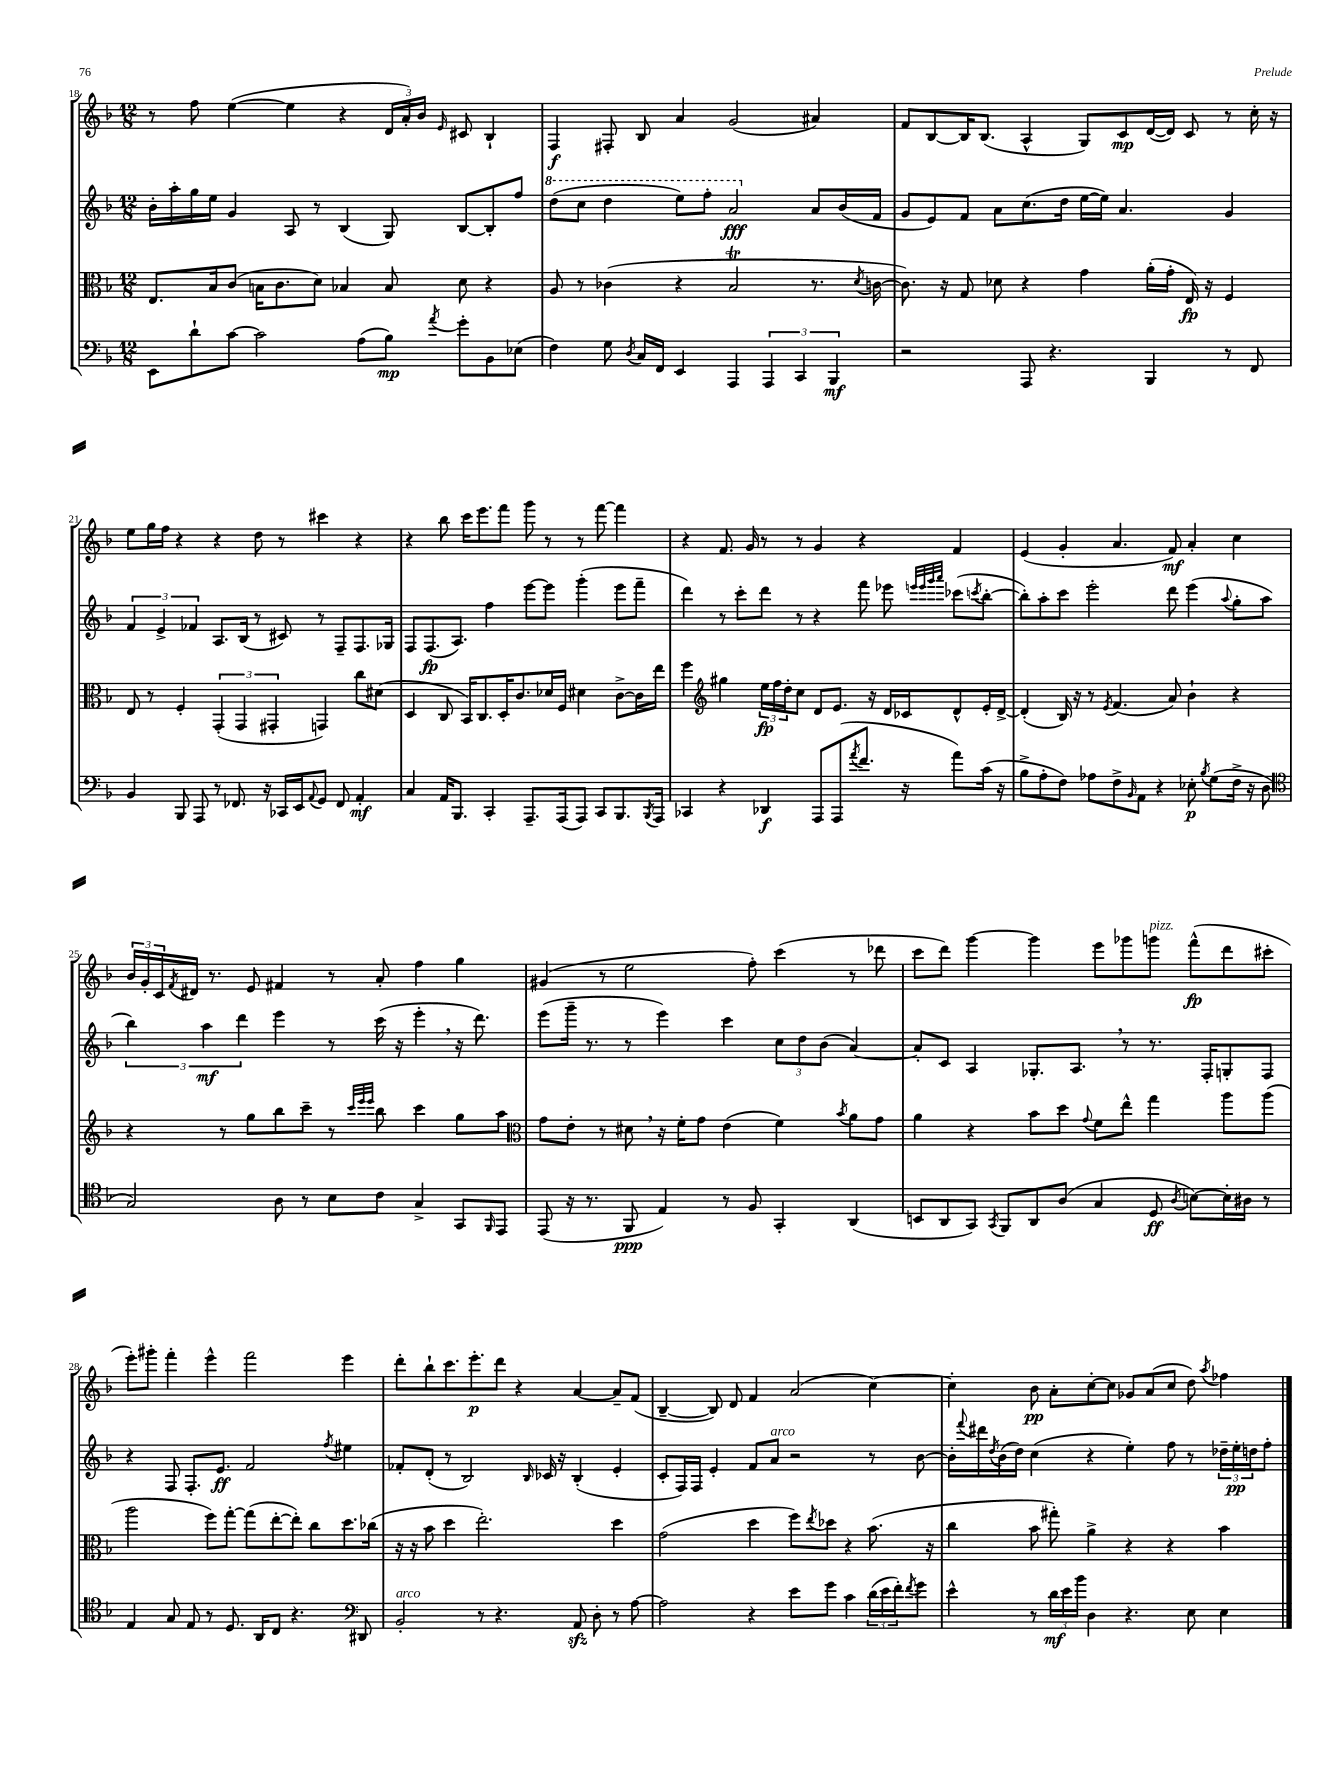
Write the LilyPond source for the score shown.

<<
\new StaffGroup <<
\new Staff = "s0" {
    \clef treble \key f \major \numericTimeSignature \time 12/8
    r8 f''8 e''4~( e''4 r4 \tuplet 3/2 { d'16 a'16-.) bes'16 } \grace { e'16 } cis'8 bes4-! |
    f4\f fis8-. bes8 a'4 g'2( ais'4) |
    f'8 bes8~ bes16 bes8.( a4-^ g8) c'8\mp d'16~( d'16) c'8 r8 c''16-. r16 |
    e''8 g''16 f''16 r4 r4 d''8 r8 cis'''4 r4 |
    r4 bes''8 c'''16 e'''8. f'''8 g'''8 r8 r8 f'''8~ f'''4 |
    r4 f'8. g'16 r8 r8 g'4 r4 f'4 |
    e'4( g'4-. a'4. f'8\mf) a'4-. c''4 |
    \tuplet 3/2 { bes'16 g'16-. c'16 } \acciaccatura { f'8 } dis'16 r8. e'8 fis'4 r8 a'8-. f''4 g''4 |
    gis'4( r8 e''2 f''8-.) c'''4( r8 des'''8 |
    c'''8 d'''8) g'''4~ g'''4 e'''8 ges'''8 g'''8^\markup { \italic "pizz." } f'''8-^\fp( d'''8 cis'''8-. |
    e'''8-.) gis'''8-. f'''4-. e'''4-^ f'''2 e'''4 |
    d'''8-. bes''8-! c'''8. e'''8.-.\p d'''8 r4 a'4~ a'8-- f'8( |
    bes4~-- bes8) d'8 f'4 a'2( c''4~) |
    c''4-. bes'8\pp a'8-. c''8~-. c''8 ges'8 a'8( c''8 d''8) \acciaccatura { a''8 } fes''4 \bar "|." |
}
\new Staff = "s1" {
    \clef treble \key f \major \numericTimeSignature \time 12/8
    bes'16-. a''16-. g''16 e''16 g'4 a8 r8 bes4( g8) bes8~ bes8-. f''8 |
    \ottava #1 d'''8( c'''8 d'''4 e'''8) f'''8-. a''2\fff \ottava #0 a'8 bes'16( f'16 |
    g'8 e'8) f'8 a'8 c''8.( d''16 e''16~ e''16) a'4. g'4 |
    \tuplet 3/2 { f'4 e'4-> fes'4 } a8. bes16( r8 cis'8) r8 f8-- f8. ges16 |
    f8 f8.\fp( a8.) f''4 e'''8~ e'''8 g'''4-.( e'''8 f'''8-- |
    d'''4) r8 c'''8-. d'''8 r8 r4 f'''8 ees'''8 \grace { e'''32 e'''32 g'''32 a'''32 } ces'''8( \acciaccatura { c'''8 } bes''8~-. |
    bes''8-.) a''8-. c'''8 e'''2-. d'''8 e'''4( \appoggiatura { a''8 } g''8-. a''8 |
    \tuplet 3/2 { bes''4) a''4\mf d'''4 } e'''4 r8 c'''16( r16 e'''4-. \breathe r16 d'''8.) |
    e'''8( g'''16-- r8. r8 e'''4) c'''4 \tuplet 3/2 { c''8 d''8 bes'8( } a'4~) |
    a'8-. c'8 a4 ges8.-. a8. \breathe r8 r8. f16-. g8-. f8 |
    r4 f8 f8.-. e'8.\ff f'2 \acciaccatura { f''8 } eis''4 |
    fes'8-. d'8-.( r8 bes2) \grace { bes16 } ces'16 r16 bes4-.( e'4-. |
    c'8-. f16) f16 e'4-. f'8 a'8^\markup { \italic "arco" } r2 r8 bes'8~ |
    bes'16-. \appoggiatura { f'''8 } dis'''16 \acciaccatura { d''8 } bes'16( d''16) c''4( r4 e''4-.) f''8 r8 \tuplet 3/2 { des''16-- e''16-.\pp d''16 } f''8-. \bar "|." |
}
\new Staff = "s2" {
    \clef alto \key f \major \numericTimeSignature \time 12/8
    e8. bes16 c'8( b16 c'8. d'8) bes4 bes8 d'8 r4 |
    a8 r8 ces'4( r4 bes2\trill r8. \acciaccatura { d'8 } c'16~ |
    c'8.) r16 g8 des'8 r4 g'4 a'16-.( g'16-. e16\fp) r16 f4 |
    e8 r8 f4-. \tuplet 3/2 { g,4-.( g,4 gis,4-. } g,4) c''8 dis'8( |
    d4 c8 bes,16) c8. d16-. c'8. des'16 f16 dis'4 c'8~-> c'16 e''16 |
    f''4 \clef treble gis''4 \tuplet 3/2 { e''16\fp f''16 d''16-. } c''8 d'8 e'8. r16 d'16 ces'16 d'8-^ e'16-. d'16~-> |
    d'4-.( bes16) r16 r8 \acciaccatura { e'8 } f'4.( a'8) bes'4-! r4 |
    r4 r8 g''8 bes''8 c'''8-- r8 \grace { c'''32 e'''32 e'''32 } bes''8 c'''4 g''8 a''8 |
    \clef alto g'8 e'8-. r8 dis'8 \breathe r16 f'16-. g'8 e'4( f'4) \acciaccatura { bes'8 } a'8 g'8 |
    a'4 r4 bes'8 d''8 \appoggiatura { g'8 } f'8 e''8-^ g''4 a''8 a''8( |
    a''2 f''8) g''8~-. g''8( e''8~-. e''8-.) c''8 d''8. ces''16( |
    r16 r16 bes'8 d''4 e''2.-.) d''4 |
    g'2( d''4 f''8) \acciaccatura { e''8 } des''8 r4 bes'8.( r16 |
    c''4 bes'8 gis''8-.) a'4-> r4 r4 bes'4 \bar "|." |
}
\new Staff = "s3" {
    \clef bass \key f \major \numericTimeSignature \time 12/8
    e,8 d'8-! c'8~ c'2 a8( bes8\mp) \acciaccatura { a'8 } g'8-. bes,8 ees8( |
    f4) g8 \acciaccatura { d8 } c16 f,16 e,4 a,,4 \tuplet 3/2 { a,,4 c,4 bes,,4\mf } |
    r2 a,,8 r4. bes,,4 r8 f,8 |
    bes,4 bes,,8 a,,8 r8 fes,8. r16 ces,16 e,16 \appoggiatura { a,8 } g,8 fes,8 a,4-.\mf |
    c4 a,16 bes,,8. c,4-. a,,8.-- a,,16( a,,8) c,8 bes,,8. \acciaccatura { bes,,8 } a,,16 |
    ces,4 r4 des,4\f a,,8 a,,8( \acciaccatura { a'8 } f'8. r16 a'8) c'16( r16 |
    bes8-> a8-. f8) aes8 f8-> \grace { bes,16 } a,8 r4 ees8-.\p \acciaccatura { bes8 } g8( f16-> r16 d8 |
    \clef tenor g2) a8 r8 bes8 c'8 g4-> g,8 \grace { f,16 } e,8 |
    e,8( r16 r8. f,8\ppp e4) r8 f8 g,4-. a,4( |
    b,8 a,8 g,8) \acciaccatura { g,8 } f,8 a,8 a8( g4 d8\ff \acciaccatura { a8 } b8~) b16-. ais16 r8 |
    e4 g8 e8 r8 d8. a,16 c8 r4. \clef bass dis,8 |
    bes,2-.^\markup { \italic "arco" } r8 r4. a,8\sfz d8-. r8 a8~ |
    a2 r4 e'8 g'8 c'4 \tuplet 3/2 { d'16( e'16 f'16-.) } \acciaccatura { f'8 } g'8 |
    e'4-^ r8 \tuplet 3/2 { d'16\mf e'16 bes'16 } d4 r4. e8 e4 \bar "|." |
}
>>
>>
\layout { \context { \Score currentBarNumber = #18 } }
